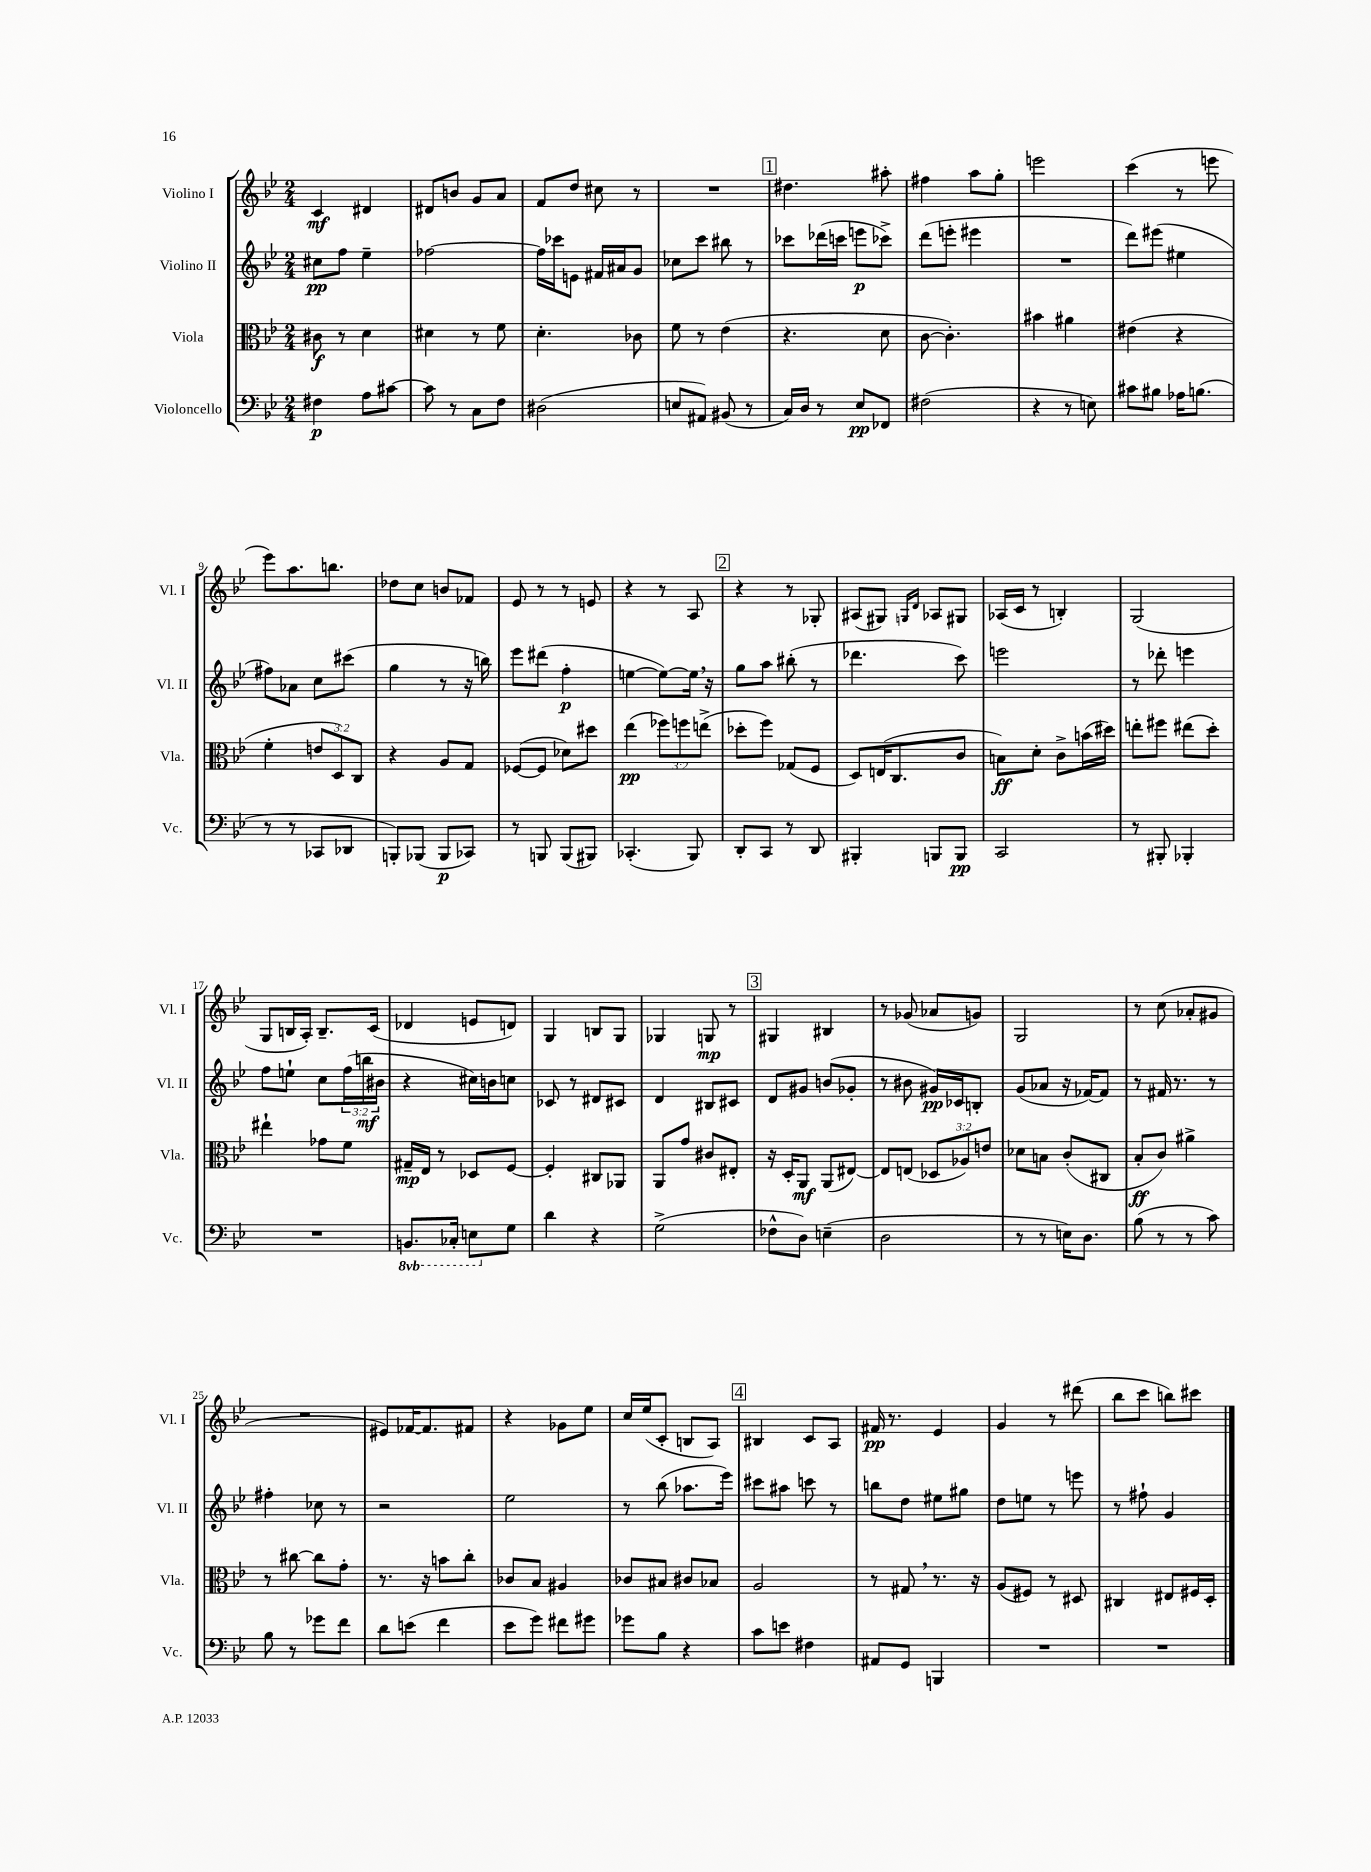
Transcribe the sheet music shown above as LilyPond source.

<<
\new StaffGroup <<
\new Staff = "s0" \with { instrumentName = "Violino I" shortInstrumentName = "Vl. I" } {
    \clef treble \key bes \major \numericTimeSignature \time 2/4
    c'4\mf dis'4 |
    dis'8 b'8 g'8 a'8 |
    f'8 d''8 cis''8 r8 |
    R2 |
    \mark \markup { \box "1" } dis''4. ais''8-. |
    fis''4 a''8 g''8-. |
    e'''2 |
    c'''4( r8 e'''8 |
    ees'''8) a''8. b''8. |
    des''8 c''8 b'8 fes'8 |
    ees'8 r8 r8 e'8 |
    r4 r8 a8 |
    \mark \markup { \box "2" } r4 r8 ges8-. |
    ais8( gis8) \grace { g16 d'16 } aes8 gis8 |
    aes16( c'16 r8 b4-.) |
    g2( |
    g8 b16 a16-.) b8.-- c'16( |
    des'4 e'8 d'8) |
    g4 b8 g8 |
    ges4 g8\mp r8 |
    \mark \markup { \box "3" } gis4 bis4 |
    r8 ges'8( aes'8 g'8) |
    g2 |
    r8 c''8( aes'8-. gis'8 |
    R2 |
    eis'8) fes'16~ fes'8. fis'8 |
    r4 ges'8 ees''8 |
    c''16 ees''16( c'8-. b8 a8) |
    \mark \markup { \box "4" } bis4 c'8 a8 |
    fis'16\pp r8. ees'4 |
    g'4 r8 dis'''8( |
    bes''8 c'''8 b''8) cis'''8 \bar "|." |
}
\new Staff = "s1" \with { instrumentName = "Violino II" shortInstrumentName = "Vl. II" } {
    \clef treble \key bes \major \numericTimeSignature \time 2/4 \override Staff.TupletNumber.text = #tuplet-number::calc-fraction-text
    cis''8\pp f''8 ees''4-- |
    fes''2~ |
    fes''16 ces'''16 e'8 fis'16 ais'16 g'8 |
    ces''8 c'''8 bis''8 r8 |
    \mark \markup { \box "1" } ces'''8 des'''16( c'''16 e'''8\p ces'''8->) |
    d'''8( e'''8-. eis'''4 |
    R2 |
    d'''8) eis'''8( eis''4 |
    fis''8) aes'8 c''8 cis'''8( |
    g''4 r8 r16 b''16) |
    ees'''8 dis'''8( f''4-.\p |
    e''4~ e''8~) e''16 \breathe r16 |
    \mark \markup { \box "2" } g''8 a''8 bis''8-.( r8 |
    des'''4. c'''8) |
    e'''2 |
    r8 des'''8-. e'''4 |
    f''8 e''8-! c''8 \tuplet 3/2 { f''16( b''16\mf bis'16 } |
    r4 cis''16) b'16 c''8 |
    ces'8 r8 dis'8 cis'8 |
    d'4 bis8 cis'8 |
    \mark \markup { \box "3" } d'8 gis'8 b'8( ges'8-. |
    r8 bis'8 gis'16\pp) ces'16 b8-. |
    g'8( aes'8 r16 fes'16~) fes'8 |
    r8 fis'16 r8. r8 |
    fis''4-. ces''8 r8 |
    r2 |
    ees''2 |
    r8 bes''8( aes''8. ees'''16) |
    \mark \markup { \box "4" } cis'''8 ais''8 c'''8 r8 |
    b''8 d''8 eis''8 gis''8 |
    d''8 e''8 r8 e'''8 |
    r8 fis''8-! g'4 \bar "|." |
}
\new Staff = "s2" \with { instrumentName = "Viola" shortInstrumentName = "Vla." } {
    \clef alto \key bes \major \numericTimeSignature \time 2/4 \override Staff.TupletNumber.text = #tuplet-number::calc-fraction-text
    cis'8\f r8 d'4 |
    dis'4 r8 f'8 |
    d'4.-. ces'8 |
    f'8 r8 ees'4( |
    \mark \markup { \box "1" } r4. d'8 |
    c'8~ c'4.-.) |
    bis'4 ais'4 |
    eis'4( r4 |
    f'4-. \tuplet 3/2 { e'8 d8) c8 } |
    r4 a8 g8 |
    fes8~( fes8 des'8) dis''8 |
    ees''4\pp( \tuplet 3/2 { fes''8) f''8 e''8->( } |
    \mark \markup { \box "2" } des''8-. f''8) ges8( f8 |
    d8) e16( c8. c'8 |
    b8\ff) d'8-. c'8-> b'16( dis''16) |
    e''8-. fis''8 eis''8( d''8-.) |
    eis''4-! ges'8 f'8 |
    gis16--\mp ees16 r8 des8 f8~ |
    f4-. cis8 aes,8 |
    a,8 g'8 cis'8 eis8-. |
    \mark \markup { \box "3" } r16 d16-. a,8\mf a,8( eis8~) |
    eis8 e8( \tuplet 3/2 { des8 aes8) e'8 } |
    des'8 b8 c'8-.( cis8 |
    bes8-.\ff c'8) ais'4-> |
    r8 cis''8~ cis''8 g'8-. |
    r8. r16 b'8 c''8-. |
    ces'8 bes8 ais4 |
    ces'8 bis8 cis'8 bes8 |
    \mark \markup { \box "4" } a2 |
    r8 gis8 \breathe r8. r16 |
    a8( fis8) r8 dis8 |
    cis4 eis8 fis16 d16-. \bar "|." |
}
\new Staff = "s3" \with { instrumentName = "Violoncello" shortInstrumentName = "Vc." } {
    \clef bass \key bes \major \numericTimeSignature \time 2/4 \set Staff.ottavationMarkups = #ottavation-simple-ordinals
    fis4\p a8 cis'8~ |
    cis'8 r8 c8 f8 |
    dis2( |
    e8 ais,8) bis,8( r8 |
    \mark \markup { \box "1" } c16) d16 r8 ees8\pp fes,8 |
    fis2( |
    r4 r8 e8) |
    cis'8 bis8 aes16 b8.( |
    r8 r8 ces,8 des,8 |
    b,,8-.) bes,,8( bes,,8\p ces,8) |
    r8 b,,8 b,,8( bis,,8) |
    ces,4.-.( bes,,8) |
    \mark \markup { \box "2" } d,8-. c,8 r8 d,8 |
    bis,,4-. b,,8 b,,8\pp |
    c,2 |
    r8 bis,,8-. bes,,4-. |
    R2 |
    \ottava #-1 b,,8. ces,16-. e,8 \ottava #0 g8 |
    d'4 r4 |
    g2->( |
    \mark \markup { \box "3" } fes8-^ d8) e4--( |
    d2 |
    r8 r8 e16) d8. |
    bes8( r8 r8 c'8) |
    bes8 r8 ges'8 f'8 |
    d'8 e'8( f'4 |
    ees'8 g'8) fis'8 gis'8 |
    ges'8 bes8 r4 |
    \mark \markup { \box "4" } c'8 e'8 fis4 |
    ais,8 g,8 b,,4 |
    R2 |
    R2 \bar "|." |
}
>>
>>
